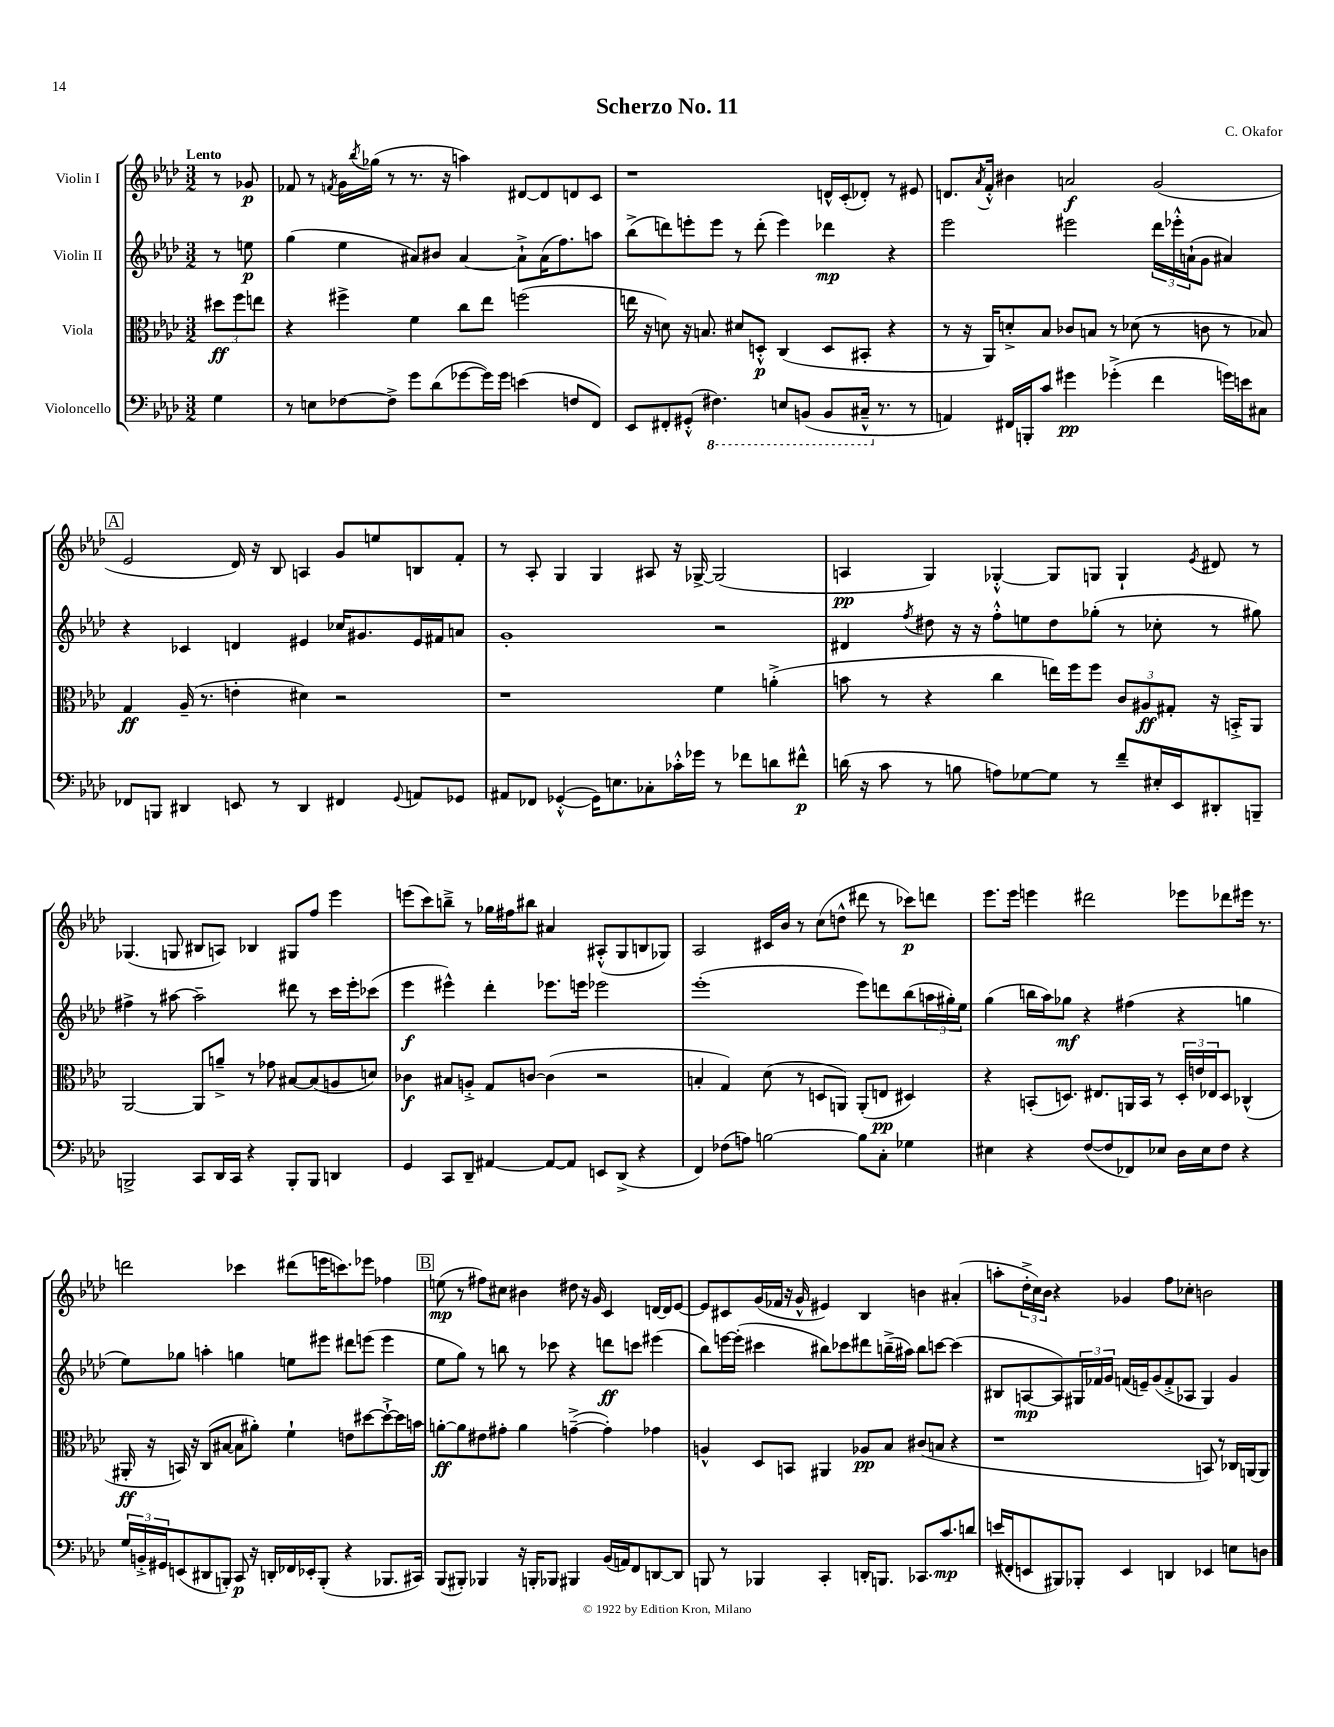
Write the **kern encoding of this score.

**kern	**dynam	**kern	**dynam	**kern	**dynam	**kern	**dynam
*part4	*part4	*part3	*part3	*part2	*part2	*part1	*part1
*staff4	*staff4	*staff3	*staff3	*staff2	*staff2	*staff1	*staff1
*I"Violoncello	*	*I"Viola	*	*I"Violin II	*	*I"Violin I	*
*clefF4	*	*clefC3	*	*clefG2	*	*clefG2	*
*k[b-e-a-d-]	*	*k[b-e-a-d-]	*	*k[b-e-a-d-]	*	*k[b-e-a-d-]	*
*M3/2	*	*M3/2	*	*M3/2	*	*M3/2	*
=	=	=	=	=	=	=	=
!	!	!	!	!	!	!LO:TX:a:B:t=Lento	!
4G\	.	12dd#X\L	ff	8r	.	8r	.
.	.	12ff\	.	.	.	.	.
.	.	.	.	8een\	p	8g-X/	p
.	.	12een\J	.	.	.	.	.
=1	=1	=1	=1	=1	=1	=1	=1
8r	.	4r	.	(4gg\	.	8f-X/	.
8En\L	.	.	.	.	.	8r	.
.	.	.	.	.	.	8qfn/	.
[8F-X\	.	4ff#X^\	.	4ee-\	.	16g\LL	.
.	.	.	.	.	.	8qbb-/	.
.	.	.	.	.	.	(16gg-X\JJ	.
8F-^\J]	.	.	.	.	.	8r	.
8g\L	.	4f\	.	8a#X/L)	.	8.r	.
(8d-\	.	.	.	8b#X/J	.	.	.
.	.	.	.	.	.	16r	.
[8g-X\	.	8cc\L	.	[4a#/	.	4aan\)	.
16g-\L])	.	8ee-\J	.	.	.	.	.
16g-\JJ	.	.	.	.	.	.	.
(4en\	.	(2ffn\	.	8a#`^\L]	.	[8d#X/L	.
.	.	.	.	(16a#\K	.	8d#/]	.
.	.	.	.	8.ff\)	.	.	.
8Fn/L	.	.	.	.	.	8dn/	.
8FF/J)	.	.	.	8aan\J	.	8c/J	.
=2	=2	=2	=2	=2	=2	=2	=2
8EE-/L	.	16een\	.	(8bb-^\L	.	1r	.
.	.	16r	.	.	.	.	.
8FF#X'/	.	8dn\)	.	8dddn\)	.	.	.
(8GG#X'^^/J	.	16r	.	8eeen'\	.	.	.
.	.	8.Bn/	.	.	.	.	.
*8ba	*	*	*	*	*	*	*
4.FF#X\)	.	.	.	8eee\J	.	.	.
.	.	8d#X/L	.	8r	.	.	.
.	.	8Dn'^^/J	p	(8ddd'\	.	.	.
8EEn/L	.	(4C/	.	4eee\)	.	.	.
(8BBBn/J	.	.	.	.	.	.	.
8BBB/L	.	8D/L	.	4ddd-X\	mp	16dn^^/LL	.
.	.	.	.	.	.	(16c'/J	.
16CC#X~^^/Jk	.	8BB#X'/J	.	.	.	8d-X'/J)	.
*X8ba	*	*	*	*	*	*	*
8.r	.	.	.	.	.	.	.
.	.	4r	.	4r	.	8r	.
8r	.	.	.	.	.	8e#X/	.
=3	=3	=3	=3	=3	=3	=3	=3
4AAn/)	.	8r	.	2eee-\	.	8.dn/L	.
.	.	16r	.	.	.	.	.
.	.	.	.	.	.	8qa-/	.
.	.	16AA-/KL)	.	.	.	16f'^^/Jk	.
16FF#X/LL	.	8dn'^/	.	.	.	4b#X\	.
16BBBn'/J	.	.	.	.	.	.	.
8c/J	.	8B-/J	.	.	.	.	.
4g#X\	pp	8c-X/L	.	2eee#X\	.	2an/	f
.	.	8Bn/J	.	.	.	.	.
(4g-X'^\	.	8r	.	.	.	.	.
.	.	(8d-X\	.	.	.	.	.
4f\	.	8r	.	24ddd-\LL	.	(2g/	.
.	.	.	.	24eee-X'^^\	.	.	.
.	.	.	.	(24an`\J	.	.	.
.	.	8cn\	.	8g\J	.	.	.
16gn\LL)	.	8r	.	4a#X/)	.	.	.
16en\J	.	.	.	.	.	.	.
8C#X\J	.	8B-X/)	.	.	.	.	.
!!LO:LB:g=z
!!LO:REH:place=s1:t=A
=4	=4	=4	=4	=4	=4	=4	=4
8FF-X/L	.	4G/	ff	4r	.	2e-/	.
8BBBn/J	.	.	.	.	.	.	.
4DD#X/	.	(16A-~/	.	4c-X/	.	.	.
.	.	8.r	.	.	.	.	.
8EEn/	.	4en'\	.	4dn/	.	16d-/)	.
.	.	.	.	.	.	16r	.
8r	.	.	.	.	.	8B-/	.
4DD#/	.	4d#X\)	.	4e#X/	.	4An/	.
4FF#X/	.	2r	.	16cc-X/KL	.	8g/L	.
.	.	.	.	8.g#X/	.	.	.
.	.	.	.	.	.	8een/	.
8qqGG/	.	.	.	.	.	.	.
8AAn/L	.	.	.	16e#/L	.	8Bn/	.
.	.	.	.	16f#X/J	.	.	.
8GG-X/J	.	.	.	8an/J	.	8f'/J	.
=5	=5	=5	=5	=5	=5	=5	=5
8AA#X/L	.	1r	.	1g'	.	8r	.
8FF-X/J	.	.	.	.	.	8A-'/	.
([4GG-X'^^/	.	.	.	.	.	4G/	.
16GG-\KL])	.	.	.	.	.	4G/	.
8.En\	.	.	.	.	.	.	.
8C-X'\	.	.	.	.	.	8A#X/	.
16c-X'^^\L	.	.	.	.	.	16r	.
16g-X\JJ	.	.	.	.	.	[16G-X^/	.
8r	.	4f\	.	2r	.	(2G-/]	.
8f-X\L	.	.	.	.	.	.	.
8dn\	.	(4an'^\	.	.	.	.	.
8f#X^^\J	p	.	.	.	.	.	.
=6	=6	=6	=6	=6	=6	=6	=6
(16dn\	.	8bn\	.	4d#X/	.	4An/	pp
16r	.	.	.	.	.	.	.
8c\	.	8r	.	.	.	.	.
.	.	.	.	8qff/	.	.	.
8r	.	4r	.	8dd#X\	.	4G/)	.
8Bn\	.	.	.	16r	.	.	.
.	.	.	.	16r	.	.	.
8An\L)	.	4cc\	.	8ff'^^\L	.	[4G-X'^^/	.
[8G-X\	.	.	.	8een\	.	.	.
8G-\J]	.	16een\LL)	.	8dd#\	.	8G-/L]	.
.	.	16ff\J	.	.	.	.	.
8r	.	8ff\J	.	(8gg-X'\J	.	8Gn/J	.
8f~/L	.	12c/L	.	8r	.	4G`/	.
.	.	12A#X/	ff	.	.	.	.
16E#X'/L	.	.	.	8cc-X'\	.	.	.
.	.	12G#X'/J	.	.	.	.	.
16EE-/J	.	.	.	.	.	.	.
.	.	.	.	.	.	8qe-/	.
8DD#X'/	.	16r	.	8r	.	8d#X/	.
.	.	16BBn'^/KL	.	.	.	.	.
8BBBn~/J	.	8AA-/J	.	8gg#X\)	.	8r	.
!!LO:LB:g=z
=7	=7	=7	=7	=7	=7	=7	=7
2BBBn^/	.	[2AA-/	.	4ff#X^\	.	(4.G-X/	.
.	.	.	.	8r	.	.	.
.	.	.	.	[8aa#X\	.	8Gn/	.
8CC/L	.	8AA-/L]	.	2aa#~\]	.	8B#X/L	.
16DD-/L	.	8an~^/J	.	.	.	8An/J)	.
16CC/JJ	.	.	.	.	.	.	.
4r	.	8r	.	.	.	4B-X/	.
.	.	8g-X\	.	.	.	.	.
8BBB'/L	.	[8B#X/L	.	8ddd#X\	.	8G#X/L	.
8BBB/J	.	(8B#/]	.	8r	.	8ff/J	.
4DDn/	.	8An/	.	16ccc\LL	.	4eee-\	.
.	.	.	.	16eee-'\J	.	.	.
.	.	8dn/J)	.	(8ccc-X\J	.	.	.
=8	=8	=8	=8	=8	=8	=8	=8
4GG/	.	4c-X\	f	4eee-\	f	(8eeen\L	.
.	.	.	.	.	.	8ccc\)	.
8CC/L	.	8B#X/L	.	4eee#X^^\)	.	8bbn~^\J	.
8DD-~/J	.	8An'^/J	.	.	.	8r	.
[4AA#X/	.	8G/L	.	4ddd-'\	.	16gg-X\LL	.
.	.	.	.	.	.	16ff#X\J	.
.	.	[8cn/J	.	.	.	8bb#X\J	.
8AA#/L_	.	(4c\]	.	8.eee-X\L	.	4a#X/	.
8AA#/J]	.	.	.	.	.	.	.
.	.	.	.	16eeen\Jk	.	.	.
8EEn/L	.	2r	.	2eee-X\	.	(8A#X'^^/L	.
(8DD-^/J	.	.	.	.	.	8G/	.
4r	.	.	.	.	.	8Bn/	.
.	.	.	.	.	.	8G-X/J)	.
=9	=9	=9	=9	=9	=9	=9	=9
4FF/)	.	4Bn'/	.	(1eee-'	.	2A-/	.
(8F-X\L	.	4G/)	.	.	.	.	.
8An\J)	.	.	.	.	.	.	.
[2Bn\	.	(8d-\	.	.	.	16c#X/LL	.
.	.	.	.	.	.	16b-/JJ	.
.	.	8r	.	.	.	8r	.
.	.	8Dn/L	.	.	.	(8cc\L	.
.	.	8AAn/J)	.	.	.	8ddn^^\J	.
8B\L]	.	(8AA'/L	.	8eee-\L)	.	8ddd#X\	.
8C'\J	.	8En/J	pp	8dddn\	.	8r	.
4G-X\	.	4D#X/)	.	(8bb-\	.	8ccc-X\L)	p
.	.	.	.	24aan\L	.	8dddn\J	.
.	.	.	.	24gg#X'\)	.	.	.
.	.	.	.	24ee-\JJ	.	.	.
=10	=10	=10	=10	=10	=10	=10	=10
4E#X\	.	4r	.	(4gg\	.	8.eee-\L	.
.	.	.	.	.	.	16eee-\Jk	.
4r	.	(8BBn'/L	.	16bbn\LL	.	4eeen\	.
.	.	.	.	16aa-\J)	.	.	.
.	.	8.Dn/J)	.	8gg-X\J	mf	.	.
([8F/L	.	.	.	4r	.	2ddd#X\	.
.	.	8.E#X/L	.	.	.	.	.
8F/]	.	.	.	.	.	.	.
8FF-X/)	.	16AAn/L	.	(4ff#X\	.	.	.
.	.	16BB/JJ	.	.	.	.	.
8E-X/J	.	8r	.	.	.	.	.
16D-\LL	.	24D'/LL	.	4r	.	8eee-X\L	.
.	.	24en/	.	.	.	.	.
16E-\J	.	.	.	.	.	.	.
.	.	24E-X/J	.	.	.	.	.
8F\J	.	8D/J	.	.	.	8ddd-X\	.
4r	.	(4C-X^^/	.	4ggn\	.	16eee#X\Jk	.
.	.	.	.	.	.	8.r	.
!!LO:LB:g=z
=11	=11	=11	=11	=11	=11	=11	=11
24G/LL	.	16AA#X'/	ff	8ee-\L)	.	2dddn\	.
24BBn'^/	.	.	.	.	.	.	.
.	.	16r	.	.	.	.	.
24GG#X/J	.	.	.	.	.	.	.
(8EEn/	.	16BBn/)	.	8gg-X\J	.	.	.
.	.	16r	.	.	.	.	.
8DD#X/	.	(8C/L	.	4aan'\	.	.	.
8BBBn'/J)	.	[8B#X/J	.	.	.	.	.
8CC/	p	8B#\L]	.	4ggn\	.	4ccc-X\	.
16r	.	8a#X'\J)	.	.	.	.	.
16DDn'/LL	.	.	.	.	.	.	.
16FF-X/	.	4f`\	.	8een\L	.	(8ddd#X\L	.
16EE-X'/J	.	.	.	.	.	.	.
(8BBB'/J	.	.	.	8eee#X\J	.	16eeen\K	.
.	.	.	.	.	.	8.cccn\)	.
4r	.	8en\L	.	8ddd#X\L	.	.	.
.	.	[8dd#X\	.	(8eeen\J	.	8eee-X\J	.
8.BBB-X/L	.	8dd#`^\_	.	4eee\	.	4ff-X\	.
.	.	16dd#\L]	.	.	.	.	.
16CC#X/Jk)	.	16bn\JJ	.	.	.	.	.
!!LO:REH:place=s1:t=B
=12	=12	=12	=12	=12	=12	=12	=12
(8BBB-/L	.	[8an'\L	ff	8ee-\L	.	(8een\	mp
8BBB#X'/J)	.	8a\]	.	8gg\J)	.	8r	.
4BBB-X/	.	8e#X\	.	8r	.	8ff#X\L)	.
.	.	8g#X'\J	.	8bbn\	.	8cc#X\J	.
16r	.	4a\	.	8r	.	4b#X\	.
16BBBn'/KL	.	.	.	.	.	.	.
8BBB-X/J	.	.	.	8ccc-X\	.	.	.
4BBB#X/	.	([4gn~^\	.	4r	.	8dd#X\	.
.	.	.	.	.	.	16r	.
.	.	.	.	.	.	16g/	.
(16BB-/LL	.	4g'\])	.	8dddn\L	ff	4c/	.
16AAn/J)	.	.	.	.	.	.	.
8FF/	.	.	.	8cccn\J	.	.	.
[8DDn/	.	4g-X\	.	(4eee#X\	.	[16dn/LL	.
.	.	.	.	.	.	16d/J]	.
8DD/J]	.	.	.	.	.	[8e-/J	.
=13	=13	=13	=13	=13	=13	=13	=13
8BBBn/	.	4An^^/	.	8bb-\L)	.	8e-/L]	.
8r	.	.	.	[16eeen\L	.	8c#X/	.
.	.	.	.	(16eee'\JJ]	.	.	.
4BBB-X/	.	8D-/L	.	4ccc#X\	.	(16g/L	.
.	.	.	.	.	.	16f-X/JJ	.
.	.	8BBn/J	.	.	.	16r	.
.	.	.	.	.	.	16g^^/	.
4CC'/	.	4AA#X/	.	8bb#X\L)	.	4e#X/)	.
.	.	.	.	8ccc-X\	.	.	.
16DDn'/KL	.	8A-X/L	pp	8ddd#X\	.	4B-/	.
8.BBBn/J	.	.	.	.	.	.	.
.	.	8B-/J	.	(16bbn~^\L	.	.	.
.	.	.	.	16aa#X\JJ)	.	.	.
8.CC-X/L	.	(8c#X/L	.	8bb\L	.	4bn\	.
.	.	8Bn/J	.	[8cccn\J	.	.	.
8.c/	mp	.	.	.	.	.	.
.	.	4r	.	(4ccc\]	.	(4a#X'/	.
8dn/J	.	.	.	.	.	.	.
=14	=14	=14	=14	=14	=14	=14	=14
(16en/LL	.	1r	.	8B#X/L	.	8aan'\L	.
16FF#X'/J	.	.	.	.	.	.	.
8EEn/	.	.	.	[8An/	mp	24dd-'^\L	.
.	.	.	.	.	.	24cc\)	.
.	.	.	.	.	.	24b-\JJ	.
8BBB#X/)	.	.	.	8A/])	.	4r	.
8BBB-X'/J	.	.	.	24G#X/L	.	.	.
.	.	.	.	24f-X/	.	.	.
.	.	.	.	24g/JJ	.	.	.
4EE/	.	.	.	(16fn/LL	.	4g-X/	.
.	.	.	.	16en~/J)	.	.	.
.	.	.	.	(8g/	.	.	.
4DDn/	.	.	.	8f'^/	.	8ff\L	.
.	.	.	.	8A-X/J	.	8cc-X'\J	.
4EE-X/	.	8BBn/)	.	4G#/)	.	2bn\	.
.	.	8r	.	.	.	.	.
8En\L	.	16C-X/LL	.	4g/	.	.	.
.	.	(16AAn/J	.	.	.	.	.
8Dn\J	.	8AA/J)	.	.	.	.	.
==	==	==	==	==	==	==	==
*-	*-	*-	*-	*-	*-	*-	*-
